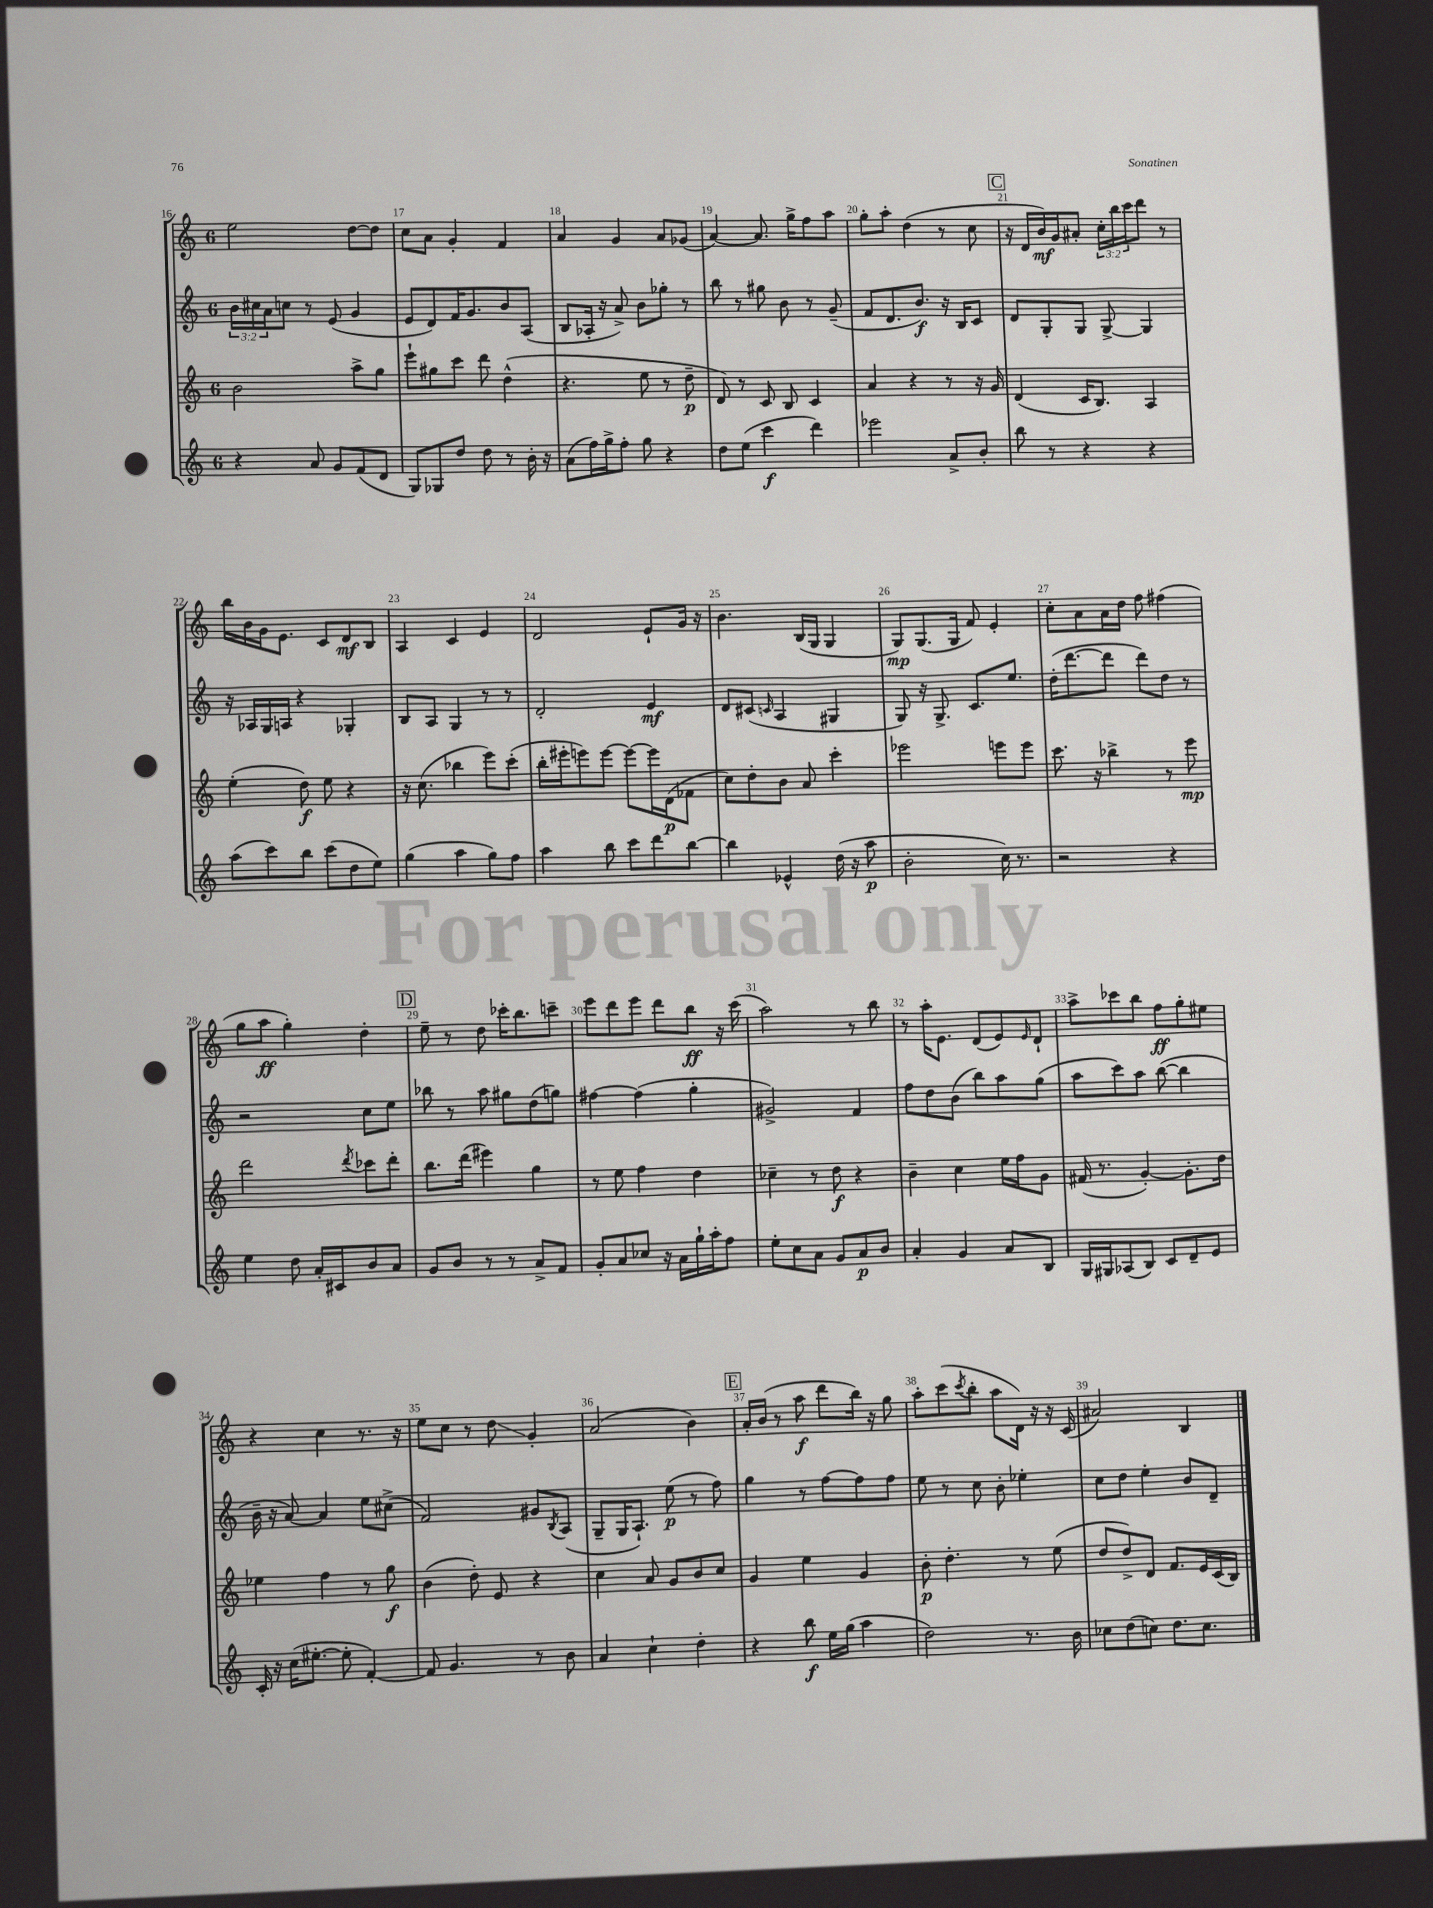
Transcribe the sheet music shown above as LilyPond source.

<<
\new StaffGroup <<
\new Staff = "s0" {
    \clef treble \key c \major \once \override Staff.TimeSignature.style = #'single-digit \time 6/8 \override Staff.TupletNumber.text = #tuplet-number::calc-fraction-text
    e''2 d''8~ d''8 |
    c''8 a'8 g'4-. f'4 |
    a'4 g'4 a'8 ges'8( |
    a'4~) a'8. g''16-> f''8 a''8 |
    g''8-. a''8-. d''4( r8 c''8 |
    \mark \markup { \box "C" } r16 d'16 b'16\mf) g'16 ais'8-. \tuplet 3/2 { c''16-. b''16 c'''16 } d'''8 r8 |
    b''16 b'16 g'16 e'8. c'8 d'8\mf b8 |
    a4 c'4 e'4 |
    d'2 e'8-! g'16 r16 |
    b'4. b16( g16 g4 |
    g8\mp) g8.( g16 f'8) e'4-. |
    c''8-. a'8 a'16 d''16 f''8 fis''4( |
    g''8 a''8\ff g''4-.) d''4-. |
    \mark \markup { \box "D" } e''8-- r8 d''8 ces'''16-. b''8. c'''8-- |
    e'''8 d'''8 e'''8 d'''8 b''8\ff r16 c'''16( |
    a''2) r8 b''8 |
    r8 a''16-. e'8. d'8( e'8) \grace { e'16 } d'8-! |
    a''8-> ces'''8 b''8 f''8\ff g''8-. eis''8 |
    r4 c''4 r8. r16 |
    e''8 c''8 r8 d''8\glissando g'4-. |
    a'2( b'4) |
    \mark \markup { \box "E" } a'16-. b'16( r8 a''8\f d'''8 b''16) r16 g''8 |
    a''8-. c'''8( \acciaccatura { c'''8 } b''8-. a''8 d'16) r16 r16 c'16( |
    ais'2) b4 \bar "|." |
}
\new Staff = "s1" {
    \clef treble \key c \major \once \override Staff.TimeSignature.style = #'single-digit \time 6/8 \override Staff.TupletNumber.text = #tuplet-number::calc-fraction-text
    \tuplet 3/2 { b'16 cis''16 a'16 } c''8 r8 e'8( g'4 |
    e'8 d'8) f'16 g'8. b'8 a8( |
    b8 aes16-. r16 a'8->) b'8 ges''8-. r8 |
    b''8 r8 gis''8 b'8 r8 g'8--( |
    f'8 d'8. b'8.\f) r16 b16 c'8 |
    \mark \markup { \box "C" } d'8 g8-. g8 g8~-> g4 |
    r16 aes16 g16 a16 r4 ges4-. |
    b8 a8 g4 r8 r8 |
    d'2-. e'4\mf |
    d'8 cis'8( \grace { c'16 } a4 gis4 |
    g8) r16 g8.-> c'8. e''8. |
    d''16-.( d'''8.~ d'''8 d'''8) d''8 r8 |
    r2 c''8 e''8 |
    \mark \markup { \box "D" } bes''8 r8 a''8 gis''8 d''8( g''8) |
    fis''4~ fis''4( g''4-. |
    gis'2->) f'4 |
    f''8 d''8 b'8( b''8) a''8 g''8( |
    a''8 c'''8) a''8 b''8~( b''4 |
    b'16-- r16 a'8~) a'4 e''8 cis''8->( |
    f'2) gis'8 \acciaccatura { b8 } a8( |
    g8-- g16 a8.-!) e''8\p( r8 f''8) |
    \mark \markup { \box "E" } g''4 r8 f''8~ f''8 f''8 |
    e''8 r8 c''8 b'8-. ees''4-. |
    c''8 d''8 e''4-. b'8 d'8-- \bar "|." |
}
\new Staff = "s2" {
    \clef treble \key c \major \once \override Staff.TimeSignature.style = #'single-digit \time 6/8
    b'2 a''8-> g''8 |
    e'''8-! gis''8 c'''8 d'''8 d''4-^( |
    r4. e''8 r8 d''8--\p |
    d'8) r8 c'8 b8 c'4 |
    a'4 r4 r8 r16 g'16 |
    \mark \markup { \box "C" } d'4( c'16 b8.) a4 |
    e''4-.( d''8\f) e''8 r4 |
    r16 c''8.( bes''4 e'''8) c'''8-.( |
    b''16-. eis'''16-. e'''8) e'''8~ e'''8~ e'''16 d'16\p( fes'8 |
    c''8) d''8-. b'8 a'8 c'''4-. |
    ees'''2 e'''8 e'''8 |
    c'''8. r16 bes''4-> r8 e'''8\mp |
    d'''2 \acciaccatura { d'''8 } ces'''8 d'''8-. |
    \mark \markup { \box "D" } b''8. d'''16( eis'''4) g''4 |
    r8 e''8 f''4 d''4 |
    ces''4-- r8 d''8\f r4 |
    b'4-- c''4 e''16 f''16 g'8 |
    fis'16( r8. g'4~-.) g'8.-. d''16 |
    ees''4 f''4 r8 g''8\f |
    b'4( d''8-.) e'8 r4 |
    c''4 a'8 g'8 b'8 c''8 |
    \mark \markup { \box "E" } g'4 e''4 g'4 |
    b'8-.\p d''4.-. r8 e''8( |
    d''8 d''8->) d'8 f'8. e'16 c'16( b16) \bar "|." |
}
\new Staff = "s3" {
    \clef treble \key c \major \once \override Staff.TimeSignature.style = #'single-digit \time 6/8
    r4 a'8 g'8 f'8( d'8 |
    g8) ges8 d''8 d''8 r8 b'16-. r16 |
    a'8( f''16) g''16-> f''8-. g''8 r4 |
    d''8 e''8( c'''4\f d'''4) |
    ees'''2 a'8-> b'8-. |
    \mark \markup { \box "C" } b''8 r8 r4 r4 |
    a''8( c'''8) b''8 c'''8( d''8 e''8) |
    g''4( a''4 g''8) f''8 |
    a''4 b''8 c'''8 d'''8 b''8~ |
    b''4 ees'4-^ d''16( r16 a''8\p |
    b'2-. c''16) r8. |
    r2 r4 |
    e''4 d''8 a'16-. cis'16 b'8 a'8 |
    \mark \markup { \box "D" } g'8 b'8 r8 r8 a'8-> f'8 |
    g'8-. a'8 ces''8 r16 a'16 g''16-! a''16-. f''8 |
    e''8-. c''8 a'8 g'8 a'8\p b'8 |
    a'4-. g'4 a'8 b8 |
    g16 gis16 aes8( b8) c'8 d'8-- e'8 |
    c'16-. r16 c''16( eis''8.~-. eis''8-. f'4~-.) |
    f'8 g'4. r8 b'8 |
    a'4 c''4-! d''4-. |
    \mark \markup { \box "E" } r4 b''8\f e''16 g''16( a''4 |
    d''2) r8. b'16 |
    ces''8 d''8( c''8) d''8. c''8. \bar "|." |
}
>>
>>
\layout { \context { \Score currentBarNumber = #16 \override BarNumber.break-visibility = ##(#f #t #t) barNumberVisibility = #all-bar-numbers-visible } }
